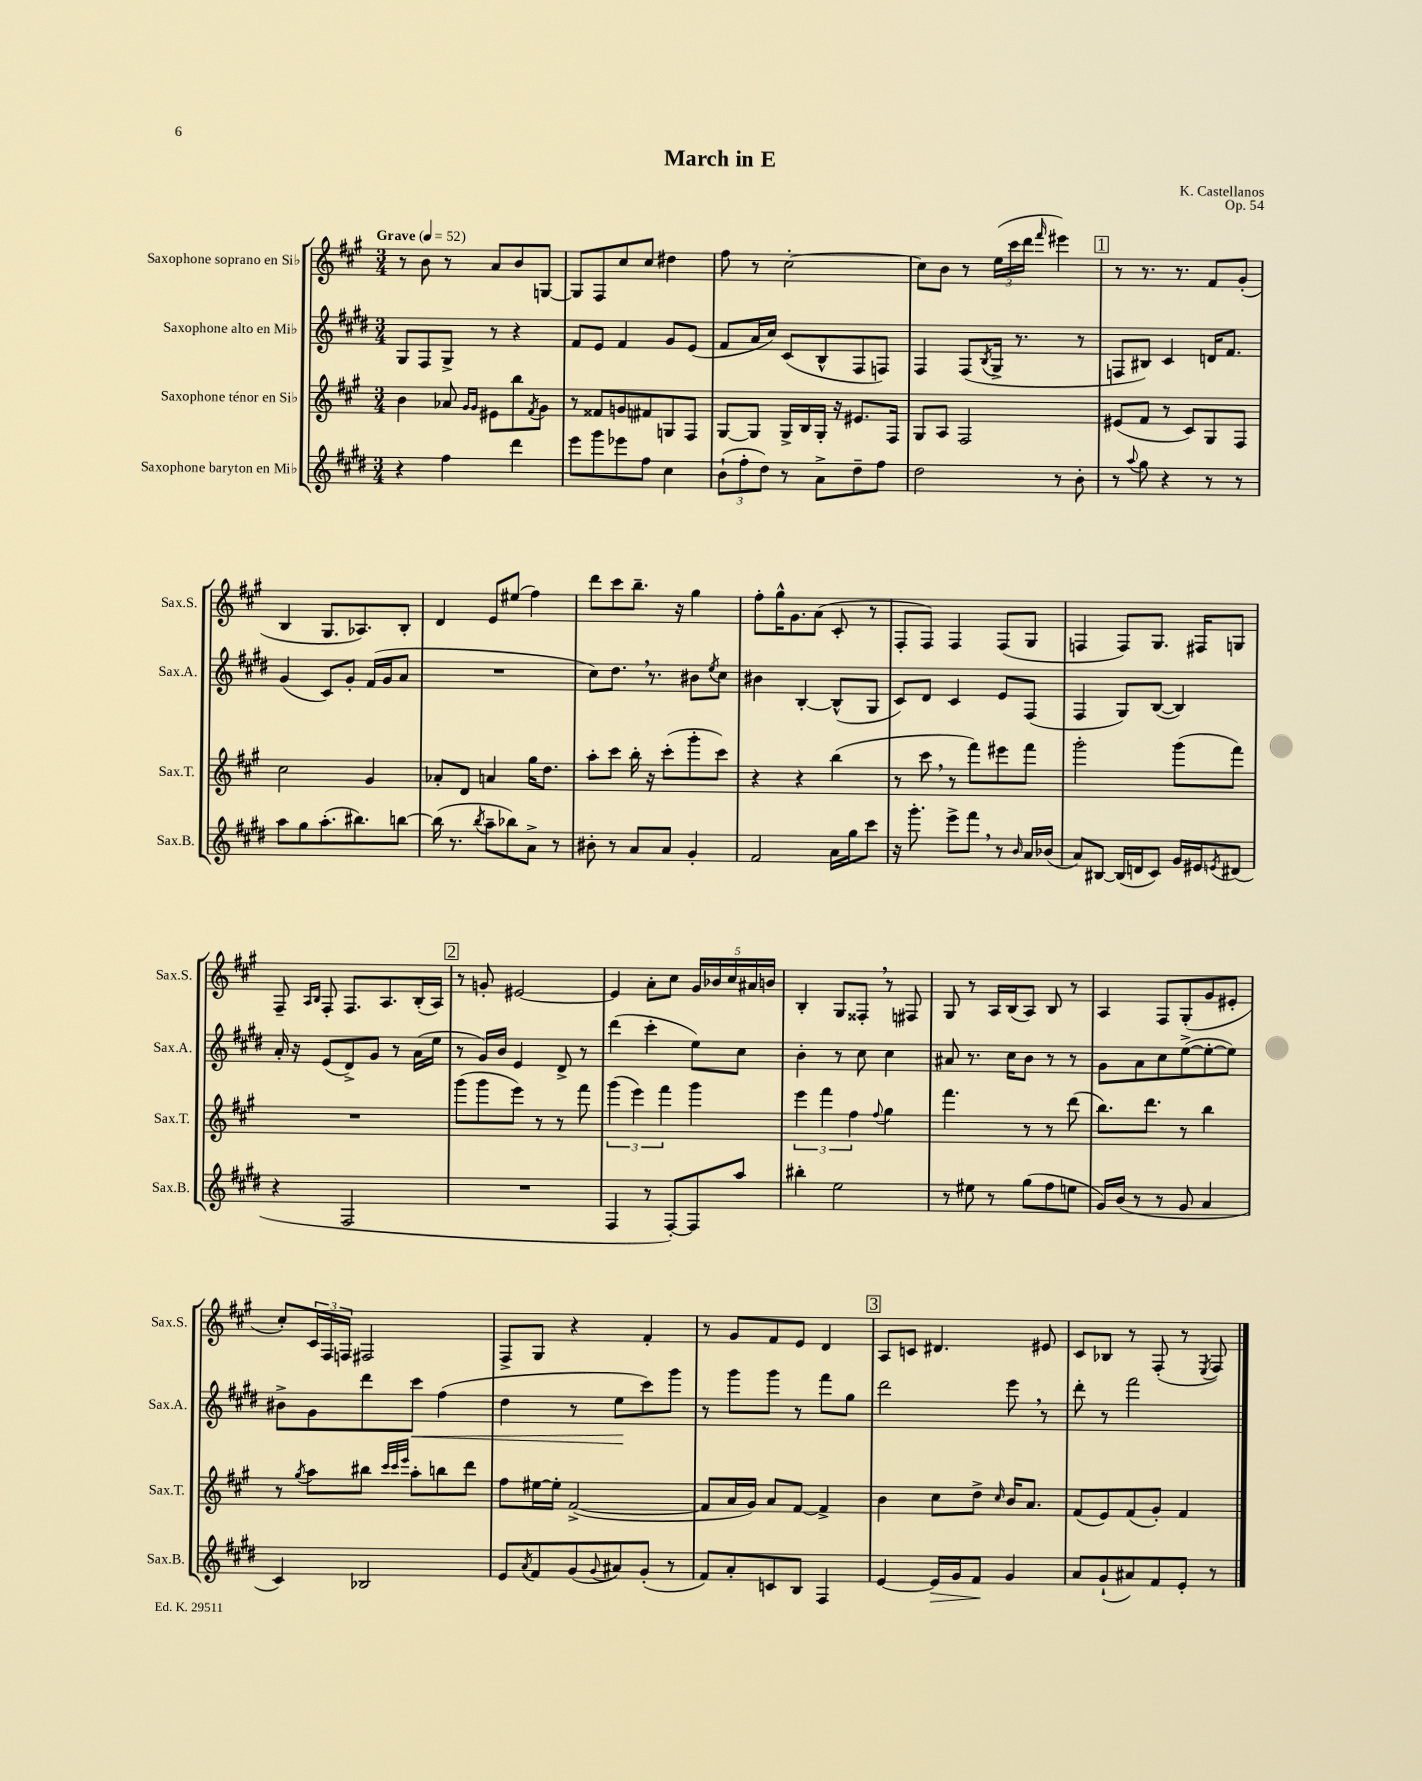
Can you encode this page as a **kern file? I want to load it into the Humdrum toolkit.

**kern	**kern	**kern	**kern
*staff4	*staff3	*staff2	*staff1
*clefG2	*clefG2	*clefG2	*clefG2
*k[f#c#g#d#]	*k[f#c#g#]	*k[f#c#g#d#]	*k[f#c#g#]
*M3/4	*M3/4	*M3/4	*M3/4
*MM52	*MM52	*MM52	*MM52
4r	4b	8G#	8r
.	.	8F#	8b
4ff#	8a-	8G#^	8r
.	16qqg#	.	.
.	16qqg#	.	.
.	8e#	8r	8a
4ddd#	8bb	4r	8b
.	8qf#	.	.
.	8g#	.	[8G
=	=	=	=
8eee	8r	8f#	8G]
8ggg#	8f##	8e	8F#
8eee-	8g	4f#	8cc#
8ff#	8f#	.	8cc#
4cc#	8G	8g#	4dd#
.	8F#	(8e	.
=	=	=	=
(12b`	[8G#	8f#	8ff#
12ff#'	.	.	.
.	8G#]	16a	8r
12dd#)	.	.	.
.	.	16cc#)	.
8r	16G#^	(8c#	[2cc#'
.	16B	.	.
8a^	16G#'	8B^^	.
.	16r	.	.
8dd#~	8.e#	8F#	.
8ff#	.	8F)	.
.	16F#	.	.
=	=	=	=
2dd#	8G#	4F#	8cc#]
.	8A	.	8b
.	2F#	(8F#	8r
.	.	8qB	.
.	.	16G#^	(24ee
.	.	.	24ccc#
.	.	8.r	.
.	.	.	24ddd
.	.	.	16qqfff#
8r	.	.	4eee#)
8b'	.	8r	.
=	=	=	=
8r	(8e#	8F	8r
8qqaa	.	.	.
8gg#	8f#	8B#)	8.r
4r	8r	4c#	.
.	.	.	8.r
.	8c#)	.	.
8r	8G#	16d	8f#
.	.	8.f#	.
8r	8F#	.	(8g#'
=	=	=	=
8aa	2cc#	(4g#	4B
8gg#	.	.	.
(8.aa'	.	8c#)	8.G#
.	.	8g#'	.
8.bb#)	.	.	8.A-)
.	4g#	(16f#	.
.	.	16g#	.
[8bb	.	8a	8B'
=	=	=	=
(16bb]	8a-'	2.r	4d
8.r	.	.	.
.	8d	.	.
8qbb	.	.	.
8aa~	4a	.	8e
8bb-)	.	.	(8ee#
8a^	16gg#	.	4ff#)
.	8.dd	.	.
8r	.	.	.
=	=	=	=
8b#'	8aa'	8cc#)	8ddd
8r	8ccc#	8.dd#	8ccc#
8a	16bb'	.	8.bb~
.	16r	8.r	.
8a	(8ccc#'	.	.
.	.	.	16r
4g#'	8ggg#'	8b#	4gg#
.	.	8qee	.
.	8ccc#)	8cc#	.
=	=	=	=
2f#	4r	4b#	8ff#'
.	.	.	16gg#^^
.	.	.	8.g#
.	4r	[4B'	.
.	.	.	(8a
16a	(4bb	(8B^^]	8c#'
16gg#	.	.	.
8ccc#	.	8G#	8r
=	=	=	=
16r	8r	8c#)	8F#'
8.ggg#'	.	.	.
.	8ccc#	8d#	8F#)
8eee^	8r	4c#	4F#
8fff#	8fff#)	.	.
8r	8eee#	8e	(8F#
16qqb	.	.	.
16a	8fff#	(8F#	8G#
(16b-	.	.	.
=	=	=	=
8a)	2ggg#'	4F#	4F
[8B#	.	.	.
(16B#]	.	8G#)	8F)
16d	.	.	.
8c#)	.	([8B	8.G#
16g#	(8ggg#	4B])	.
16e#	.	.	16F#
8qe	.	.	.
(8d#	8fff#)	.	8G
=	=	=	=
4r	2.r	16a'	8F#~
.	.	16r	.
.	.	.	16qqA
.	.	.	16qqB
.	.	(8e	8F#'
2F#	.	8d#^)	8.F#
.	.	8g#	.
.	.	.	8.A
.	.	8r	.
.	.	(16a	(16B'
.	.	16ee	16A)
=	=	=	=
2.r	(8ggg#	8r	8r
.	8ggg#	16g#)	8g'
.	.	16b	.
.	8eee)	4e	[2e#
.	8r	.	.
.	8r	8d#^	.
.	8fff#	8r	.
=	=	=	=
4F#	(6ggg#	(4ddd#	4e#]
.	6eee)	.	.
8r	.	4ccc#'	8a'
.	6fff#	.	.
[8F#')	.	.	8cc#
8F#]	4ggg#	8ee)	20g#
.	.	.	20b-
.	.	.	20cc#
8aa	.	8cc#	.
.	.	.	20a#
.	.	.	20b
=	=	=	=
4bb#'	6eee	4b'	4B'
.	6fff#	.	.
2ee	.	8r	8G#
.	6ff#	.	.
.	.	8cc#	8F##'
.	8qqff#	.	.
.	4gg#	4cc#	8r
.	.	.	8F#
=	=	=	=
8r	4.fff#	8a#	8G#
8ee#	.	8.r	8r
8r	.	.	16A
.	.	16cc#	(16B
(8gg#	8r	8b	8A)
8ff#	8r	8r	8B
8ee	(8ddd	8r	8r
=	=	=	=
16g#)	8.bb)	8g#	4A
(16b	.	.	.
8r	.	8a	.
.	8.ddd	.	.
8r	.	8cc#	8F#
8g#	8r	([8ee^	(8G#'
4a	4bb	8ee'_	8g#
.	.	8ee])	8e#'
=	=	=	=
4c#)	8r	8b#^	8cc#')
.	8qgg#	.	.
.	8aa	8g#	24c#
.	.	.	24F#
.	.	.	24F
2B-	8bb#	8ddd#	2F#
.	32qqccc#	.	.
.	32qqccc#	.	.
.	32qqeee	.	.
.	8aa'	8ccc#	.
.	8bb	(4ff#	.
.	8ddd	.	.
=	=	=	=
8e	8ff#	4dd#	8F#^
8qa	.	.	.
8f#	[16ee#	.	8G#
.	16ee#']	.	.
(8g#	([2f#^	8r	4r
8qqg#	.	.	.
8a#)	.	8ee	.
(8g#'	.	8ccc#)	4f#'
8r	.	8ggg#	.
=	=	=	=
8f#)	8f#]	8r	8r
8a'	16a	8ggg#	8g#
.	16g#)	.	.
8c	8a	8ggg#	8f#
8B	[8f#	8r	8e
4F#	4f#^]	8fff#	4d
.	.	8gg#	.
=	=	=	=
[4e	4b	2ddd#	8A
.	.	.	8c
16e]	8cc#	.	4.d#
16g#	.	.	.
8f#	8dd^	.	.
.	16qqcc#	.	.
4g#	16b	8eee	.
.	8.a	.	.
.	.	8r	8e#
=	=	=	=
8a	(8f#	8ddd#'	8c#
(8g#`	8e)	8r	8B-
8a#)	(8f#	2fff#	8r
8f#	8g#')	.	(8F#'
8e'	4f#	.	8r
.	.	.	8qE
8r	.	.	8F#)
==	==	==	==
*-	*-	*-	*-
